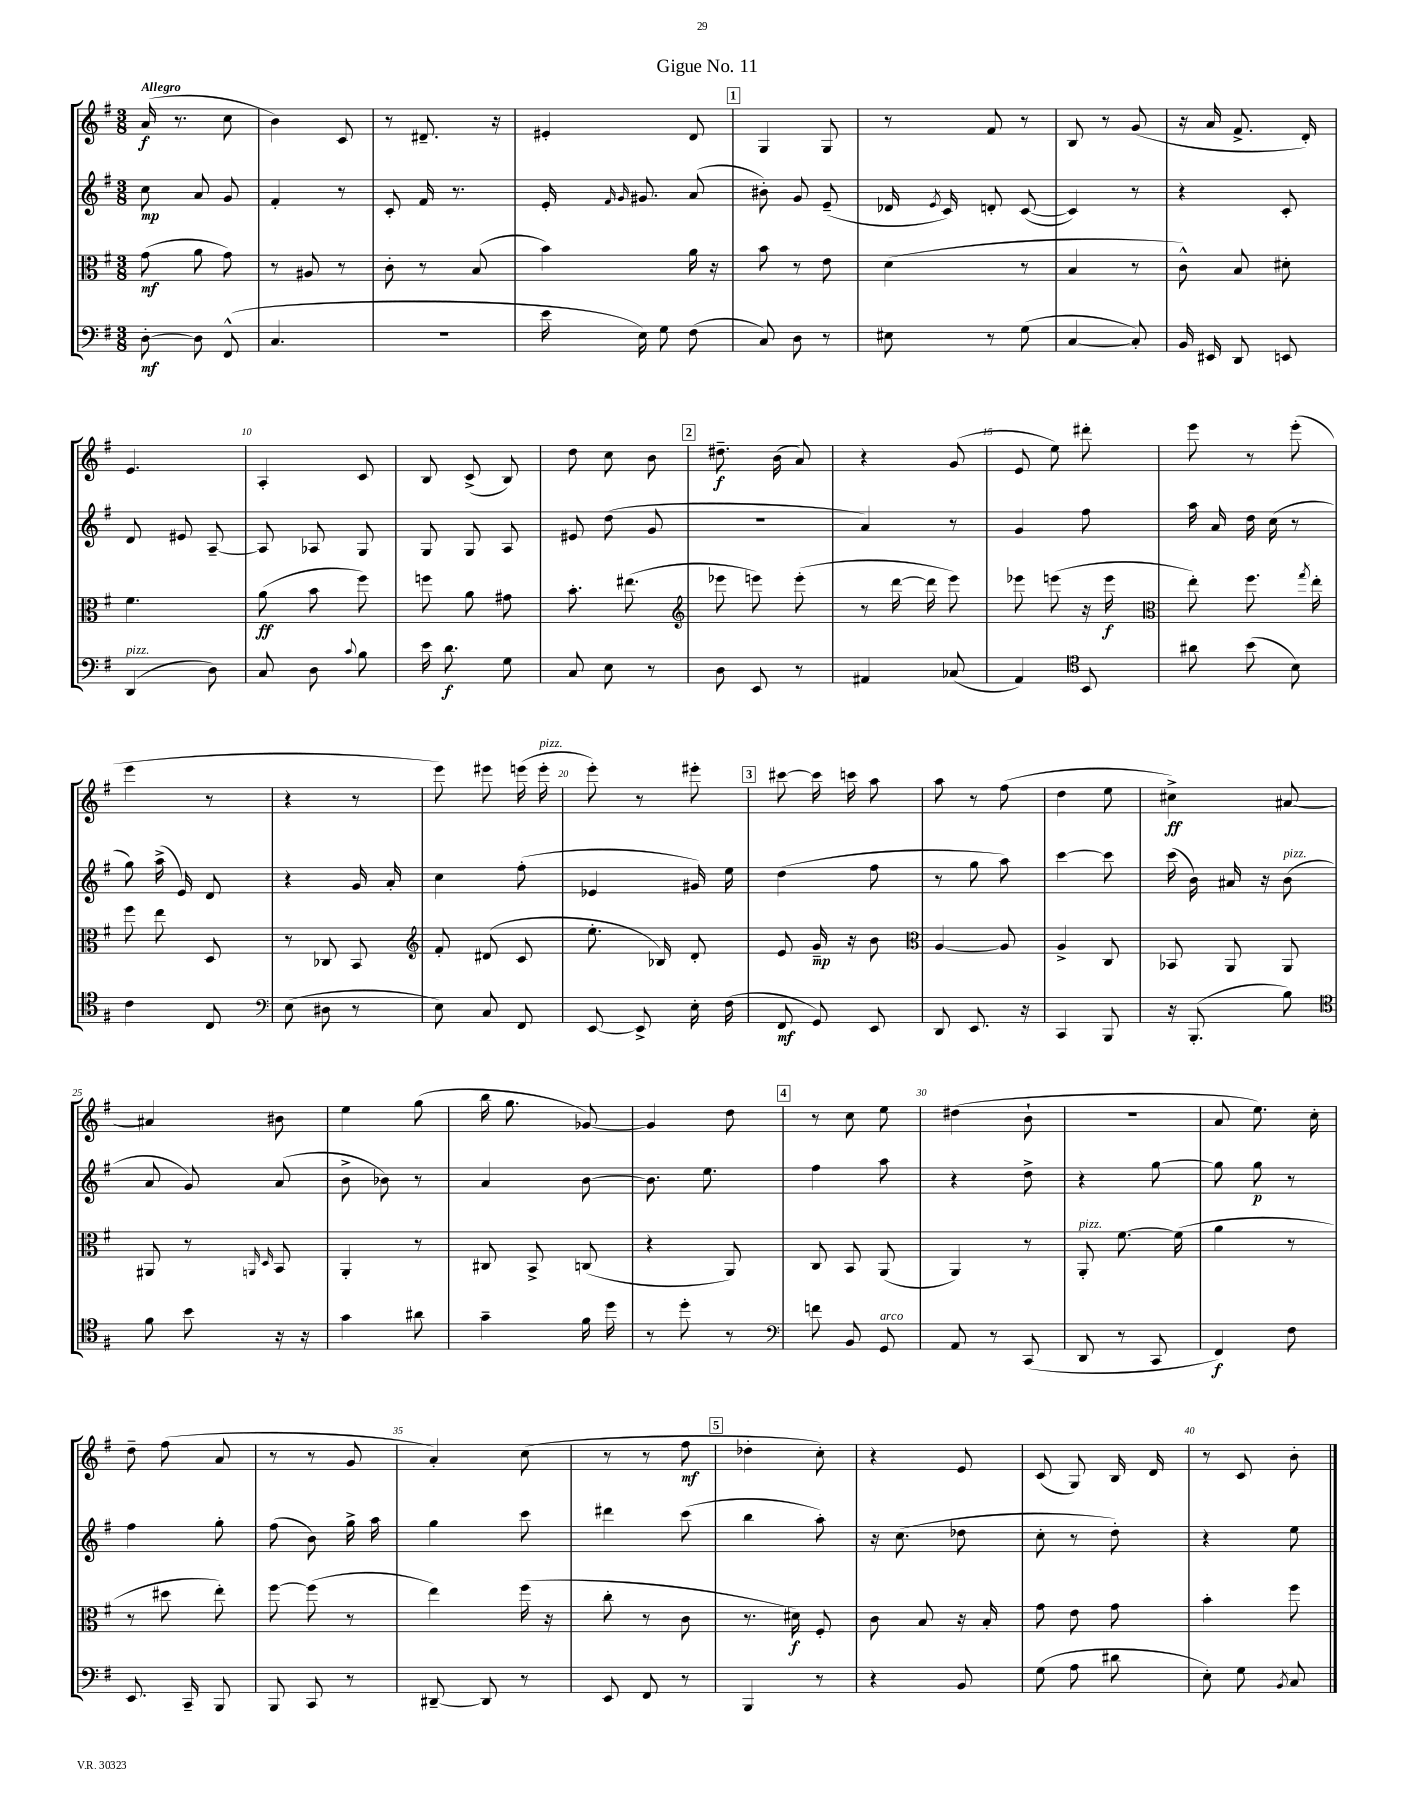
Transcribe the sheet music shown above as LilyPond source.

\header { title = "Gigue No. 11" }
<<
\new StaffGroup <<
\new Staff = "s0" {
    \clef treble \key g \major \numericTimeSignature \time 3/8 \tempo "Allegro"
    \autoBeamOff a'16\f( r8. c''8 |
    b'4) c'8 |
    r8 dis'8.-- r16 |
    eis'4-. d'8 |
    \mark \markup { \box "1" } g4 g8 |
    r8 fis'8 r8 |
    b8 r8 g'8( |
    r16 a'16 fis'8.-> d'16-.) |
    e'4. |
    a4-. c'8 |
    b8 c'8->( b8) |
    d''8 c''8 b'8 |
    \mark \markup { \box "2" } dis''8.--\f b'16( a'8) |
    r4 g'8( |
    e'8 e''8) dis'''8-. |
    e'''8 r8 e'''8-.( |
    e'''4 r8 |
    r4 r8 |
    e'''8) eis'''8 e'''16( e'''16-.^\markup { \italic "pizz." } |
    e'''8-.) r8 eis'''8-. |
    \mark \markup { \box "3" } cis'''8~ cis'''16 c'''16 a''8 |
    a''8 r8 fis''8( |
    d''4 e''8 |
    cis''4->\ff) ais'8~ |
    ais'4 bis'8 |
    e''4 g''8( |
    b''16 g''8. ges'8~) |
    ges'4 d''8 |
    \mark \markup { \box "4" } r8 c''8 e''8 |
    dis''4( b'8-! |
    R4. |
    a'8 e''8.) c''16-. |
    d''8-- fis''8( a'8 |
    r8 r8 g'8 |
    a'4-.) c''8( |
    r8 r8 fis''8\mf |
    \mark \markup { \box "5" } des''4-. c''8-.) |
    r4 e'8 |
    c'8( g8) b16 d'16 |
    r8 c'8 b'8-. \bar "|." |
}
\new Staff = "s1" {
    \clef treble \key g \major \numericTimeSignature \time 3/8
    \autoBeamOff c''8\mp a'8 g'8 |
    fis'4-. r8 |
    c'8-. fis'16 r8. |
    e'16-. \grace { fis'16 g'16 } gis'8. a'8( |
    \mark \markup { \box "1" } bis'8-.) g'8 e'8--( |
    des'16 \acciaccatura { e'8 } c'16) d'8-. c'8~( |
    c'4) r8 |
    r4 c'8-. |
    d'8 eis'8 a8~-- |
    a8 aes8 g8 |
    g8 g8 a8 |
    eis'8 d''8( g'8 |
    \mark \markup { \box "2" } R4. |
    a'4) r8 |
    g'4 fis''8 |
    a''16 a'16 d''16 c''16( r8 |
    g''8) a''16->( e'16) d'8 |
    r4 g'16 a'16-. |
    c''4 fis''8-.( |
    ees'4 gis'16) e''16 |
    \mark \markup { \box "3" } d''4( fis''8 |
    r8 g''8 a''8) |
    c'''4~ c'''8 |
    c'''16( b'16) ais'16 r16 b'8^\markup { \italic "pizz." }( |
    a'8 g'8) a'8( |
    b'8-> bes'8) r8 |
    a'4 b'8~ |
    b'8. e''8. |
    \mark \markup { \box "4" } fis''4 a''8 |
    r4 d''8-> |
    r4 g''8~ |
    g''8 g''8\p r8 |
    fis''4 g''8-. |
    fis''8( b'8) g''16-> a''16 |
    g''4 c'''8 |
    dis'''4 c'''8( |
    \mark \markup { \box "5" } b''4 a''8-.) |
    r16 c''8.( des''8 |
    c''8-. r8 d''8-.) |
    r4 e''8 \bar "|." |
}
\new Staff = "s2" {
    \clef alto \key g \major \numericTimeSignature \time 3/8
    \autoBeamOff g'8\mf( a'8 g'8) |
    r8 ais8 r8 |
    c'8-. r8 b8( |
    b'4) a'16 r16 |
    \mark \markup { \box "1" } b'8 r8 e'8 |
    d'4( r8 |
    b4 r8 |
    c'8-^) b8 dis'8-. |
    fis'4. |
    a'8\ff( b'8 fis''8) |
    f''8 a'8 gis'8 |
    b'8.-. eis''8.( |
    \mark \markup { \box "2" } \clef treble ees'''8 e'''8) e'''8-.( |
    r8 d'''16~ d'''16 e'''8) |
    ees'''8 e'''8( r16 e'''16\f |
    \clef alto e''8-.) fis''8. \acciaccatura { g''8 } e''16-. |
    fis''8 e''8 d8 |
    r8 ces8 b,8 |
    \clef treble fis'8-. dis'8( c'8 |
    e''8.-. bes16) d'8-. |
    \mark \markup { \box "3" } e'8 g'16--\mp r16 b'8 |
    \clef alto a4~ a8 |
    a4-> c8 |
    bes,8 a,8 a,8 |
    ais,8 r8 \grace { a,16 d16 } b,8 |
    a,4-. r8 |
    cis8 b,8-> c8( |
    r4 a,8) |
    \mark \markup { \box "4" } c8 b,8 a,8( |
    a,4) r8 |
    a,8-.^\markup { \italic "pizz." } fis'8.~ fis'16( |
    a'4 r8 |
    r8 dis''8 e''8-.) |
    fis''8~ fis''8( r8 |
    e''4) fis''16( r16 |
    c''8-. r8 c'8 |
    \mark \markup { \box "5" } r8. dis'16\f) fis8-. |
    c'8 b8 r16 b16-. |
    g'8 e'8 g'8 |
    b'4-. fis''8 \bar "|." |
}
\new Staff = "s3" {
    \clef bass \key g \major \numericTimeSignature \time 3/8
    \autoBeamOff d8~-.\mf d8 fis,8-^( |
    c4. |
    R4. |
    e'16 e16) g8 fis8( |
    \mark \markup { \box "1" } c8) d8 r8 |
    eis8 r8 g8( |
    c4~ c8-.) |
    b,16 eis,16 d,8 e,8 |
    d,4^\markup { \italic "pizz." }( d8) |
    c8 d8 \appoggiatura { c'8 } b8 |
    e'16 d'8.\f g8 |
    c8 e8 r8 |
    \mark \markup { \box "2" } d8 e,8 r8 |
    ais,4 ces8( |
    a,4) \clef tenor b,8 |
    ais'8 b'8( b8) |
    c'4 c8 |
    \clef bass e8( dis8 r8 |
    e8) c8 fis,8 |
    e,8~ e,8-> e16-. fis16( |
    \mark \markup { \box "3" } fis,8\mf g,8) e,8 |
    d,8 e,8. r16 |
    c,4 b,,8 |
    r16 b,,8.-.( b8) |
    \clef tenor fis'8 b'8 r16 r16 |
    g'4 ais'8 |
    g'4-- fis'16 d''16 |
    r8 d''8-. r8 |
    \mark \markup { \box "4" } \clef bass f'8 b,8 g,8^\markup { \italic "arco" } |
    a,8 r8 c,8( |
    d,8 r8 c,8 |
    fis,4\f) fis8 |
    e,8. c,16-- b,,8 |
    b,,8 c,8 r8 |
    dis,8~-- dis,8 r8 |
    e,8 fis,8 r8 |
    \mark \markup { \box "5" } b,,4 r8 |
    r4 b,8 |
    g8( a8 dis'8 |
    e8-.) g8 \acciaccatura { b,8 } c8 \bar "|." |
}
>>
>>
\layout { \context { \Score \override BarNumber.break-visibility = ##(#f #t #t) barNumberVisibility = #(every-nth-bar-number-visible 5) } }
